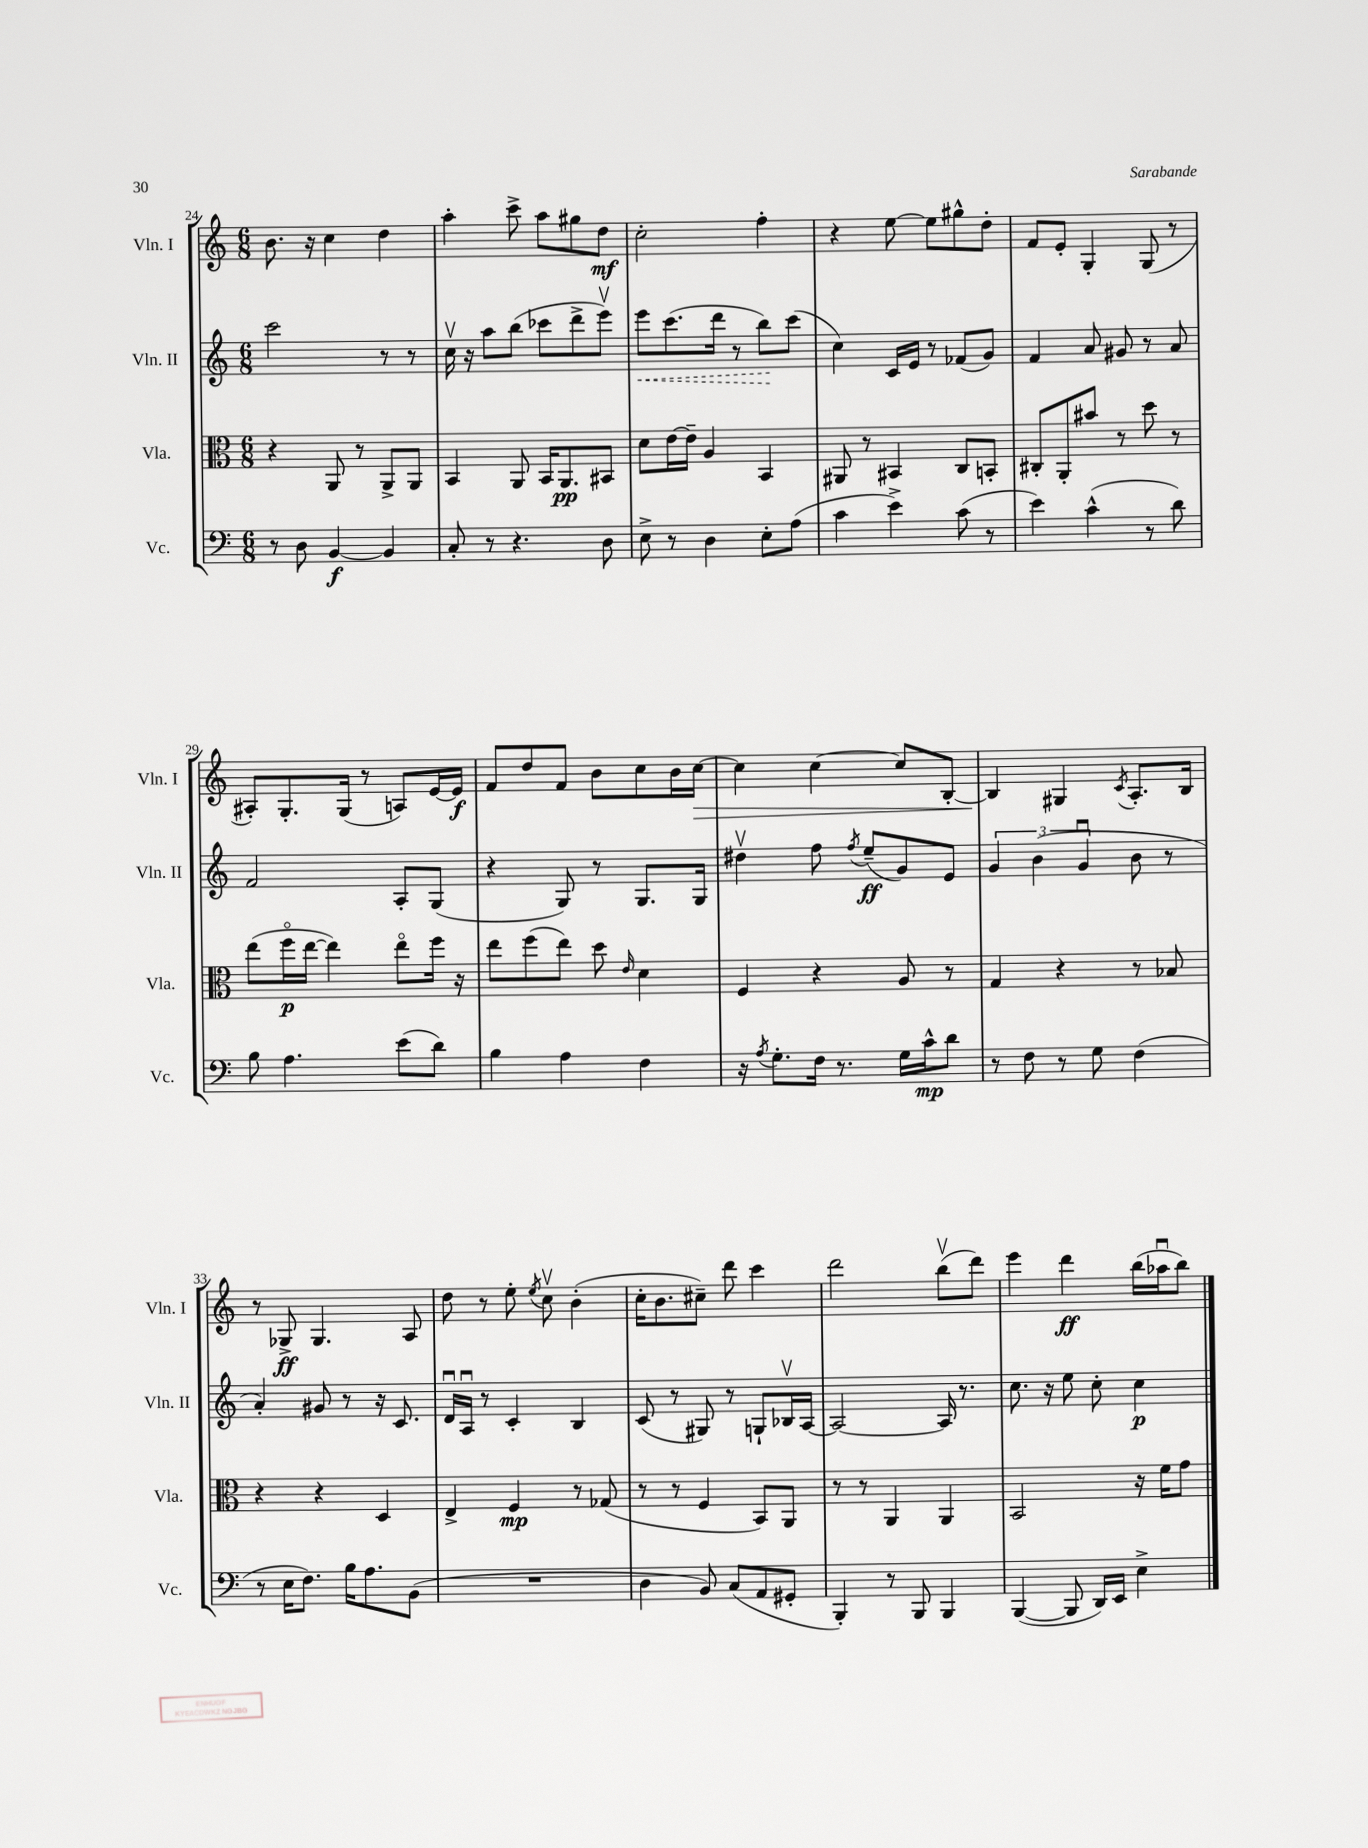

**kern	**kern	**kern	**kern
*staff4	*staff3	*staff2	*staff1
*clefF4	*clefC3	*clefG2	*clefG2
*k[]	*k[]	*k[]	*k[]
*M6/8	*M6/8	*M6/8	*M6/8
8r	4r	2ccc\	8.b\
8D\	.	.	.
.	.	.	16r
[4BB/	8AA/	.	4cc\
.	8r	.	.
4BB/]	8AA^/L	8r	4dd\
.	8AA/J	8r	.
=	=	=	=
8C'/	4BB/	16ccv\	4aa'\
.	.	16r	.
8r	.	8aa\L	.
4.r	8AA/	(8bb\J	8ccc^\
.	16BB/LK	8ccc-\L	8aa\L
.	8.AA/	.	.
.	.	8ddd^\	8gg#\
8D\	8BB#/J	8eeev\J)	8dd\J
=	=	=	=
8E^\	8d\L	8eee\L	2cc'\
8r	[16e\L	(8.ccc\	.
.	16e~\]JJ	.	.
4D\	4A/	.	.
.	.	16ddd\Jk	.
.	.	8r	.
8E'\L	4BB/	8bb\L)	4ff'\
(8A\J	.	(8ccc\J	.
=	=	=	=
4c\	8AA#/	4cc\)	4r
.	8r	.	.
4e^\)	4BB#/	16c/LL	[8ee\
.	.	16e/JJ	.
.	.	8r	8ee\]L
(8c\	8C/L	(8f-/L	8gg#^^\
8r	8BB'/J	8g/J)	8dd'\J
=	=	=	=
4e\)	8C#'/L	4f/	8f/L
.	8AA'/	.	8e'/J
(4c^^\	8b#/J	8a/	4G'/
.	8r	8g#/	.
8r	8dd\	8r	(8G/
8d\)	8r	8a/	8r
=	=	=	=
8B\	(8ee\L	2f/	8A#'/L)
4.A\	16ffo\L	.	8.G'/
.	[16ee\JJ	.	.
.	4ee\])	.	.
.	.	.	(16G/Jk
.	.	.	8r
(8e\L	8eeo\L	8A'/L	8A/L)
8d\J)	16ff\Jk	(8G/J	[16e/L
.	16r	.	16e/]JJ
=	=	=	=
4B\	8ee\L	4r	8f/L
.	(8ff\	.	8dd/
4A\	8ee\J)	8G/)	8f/J
.	8dd\	8r	8b\L
.	16qqe/	.	.
4F\	4d\	8.G/L	8cc\
.	.	.	16b\L
.	.	16G/Jk	[16cc\JJ
=	=	=	=
16r	4F/	4dd#v\	4cc\]
8qA/	.	.	.
8.G'\L	.	.	.
16F\Jk	4r	8ff\	[4cc\
8.r	.	.	.
.	.	8qff/	.
.	.	(8ee~/L	.
16G\LL	8A/	8g/)	8cc/]L
16c^^\J	.	.	.
8d\J	8r	8e/J	[8B'/J
=	=	=	=
8r	4G/	6g/	4B/]
8F\	.	.	.
.	.	(6b\	.
8r	4r	.	4G#/
.	.	6gu/	.
8G\	.	.	.
.	.	.	8qc/
(4F\	8r	8b\	8.A'/L
.	8B-/	8r	.
.	.	.	16B/Jk
=	=	=	=
8r	4r	4a'/)	8r
16E\LK	.	.	8G-^/
8.F\J)	.	.	.
.	4r	8g#/	4.G-/
16B\LK	.	8r	.
8.A\	.	.	.
.	4D/	16r	.
.	.	8.c/	.
(8BB\J	.	.	8A/
=	=	=	=
2.r	4E^/	16du/LL	8dd\
.	.	16Au/JJ	.
.	.	8r	8r
.	4F/	4c'/	8ee'\
.	.	.	8qee/
.	.	.	8ccv\
.	8r	4B/	(4b'\
.	(8G-/	.	.
=	=	=	=
4D\	8r	(8c/	16cc'\LK
.	.	.	8.b\
.	8r	8r	.
8BB/)	4F/	8G#/)	8cc#~\J)
(8C/L	.	8r	8ddd\
8AA/	8BB/L)	8G`/L	4ccc\
8GG#'/J	8AA/J	16B-v/L	.
.	.	[16A/JJ	.
=	=	=	=
4BBB'/)	8r	2A/_	2ddd\
.	8r	.	.
8r	4AA/	.	.
8BBB/	.	.	.
4BBB/	4AA/	16A/]	(8bbv\L
.	.	8.r	.
.	.	.	8ddd\J)
=	=	=	=
([4BBB/	2BB/	8.cc\	4eee\
.	.	16r	.
8BBB/]	.	8ee\	4ddd\
16DD/LL)	.	8cc'\	.
16EE/JJ	.	.	.
4E^\	16r	4cc\	(16bb\LL
.	16f\LK	.	16aa-u\J
.	8g\J	.	8bb\J)
==	==	==	==
*-	*-	*-	*-
